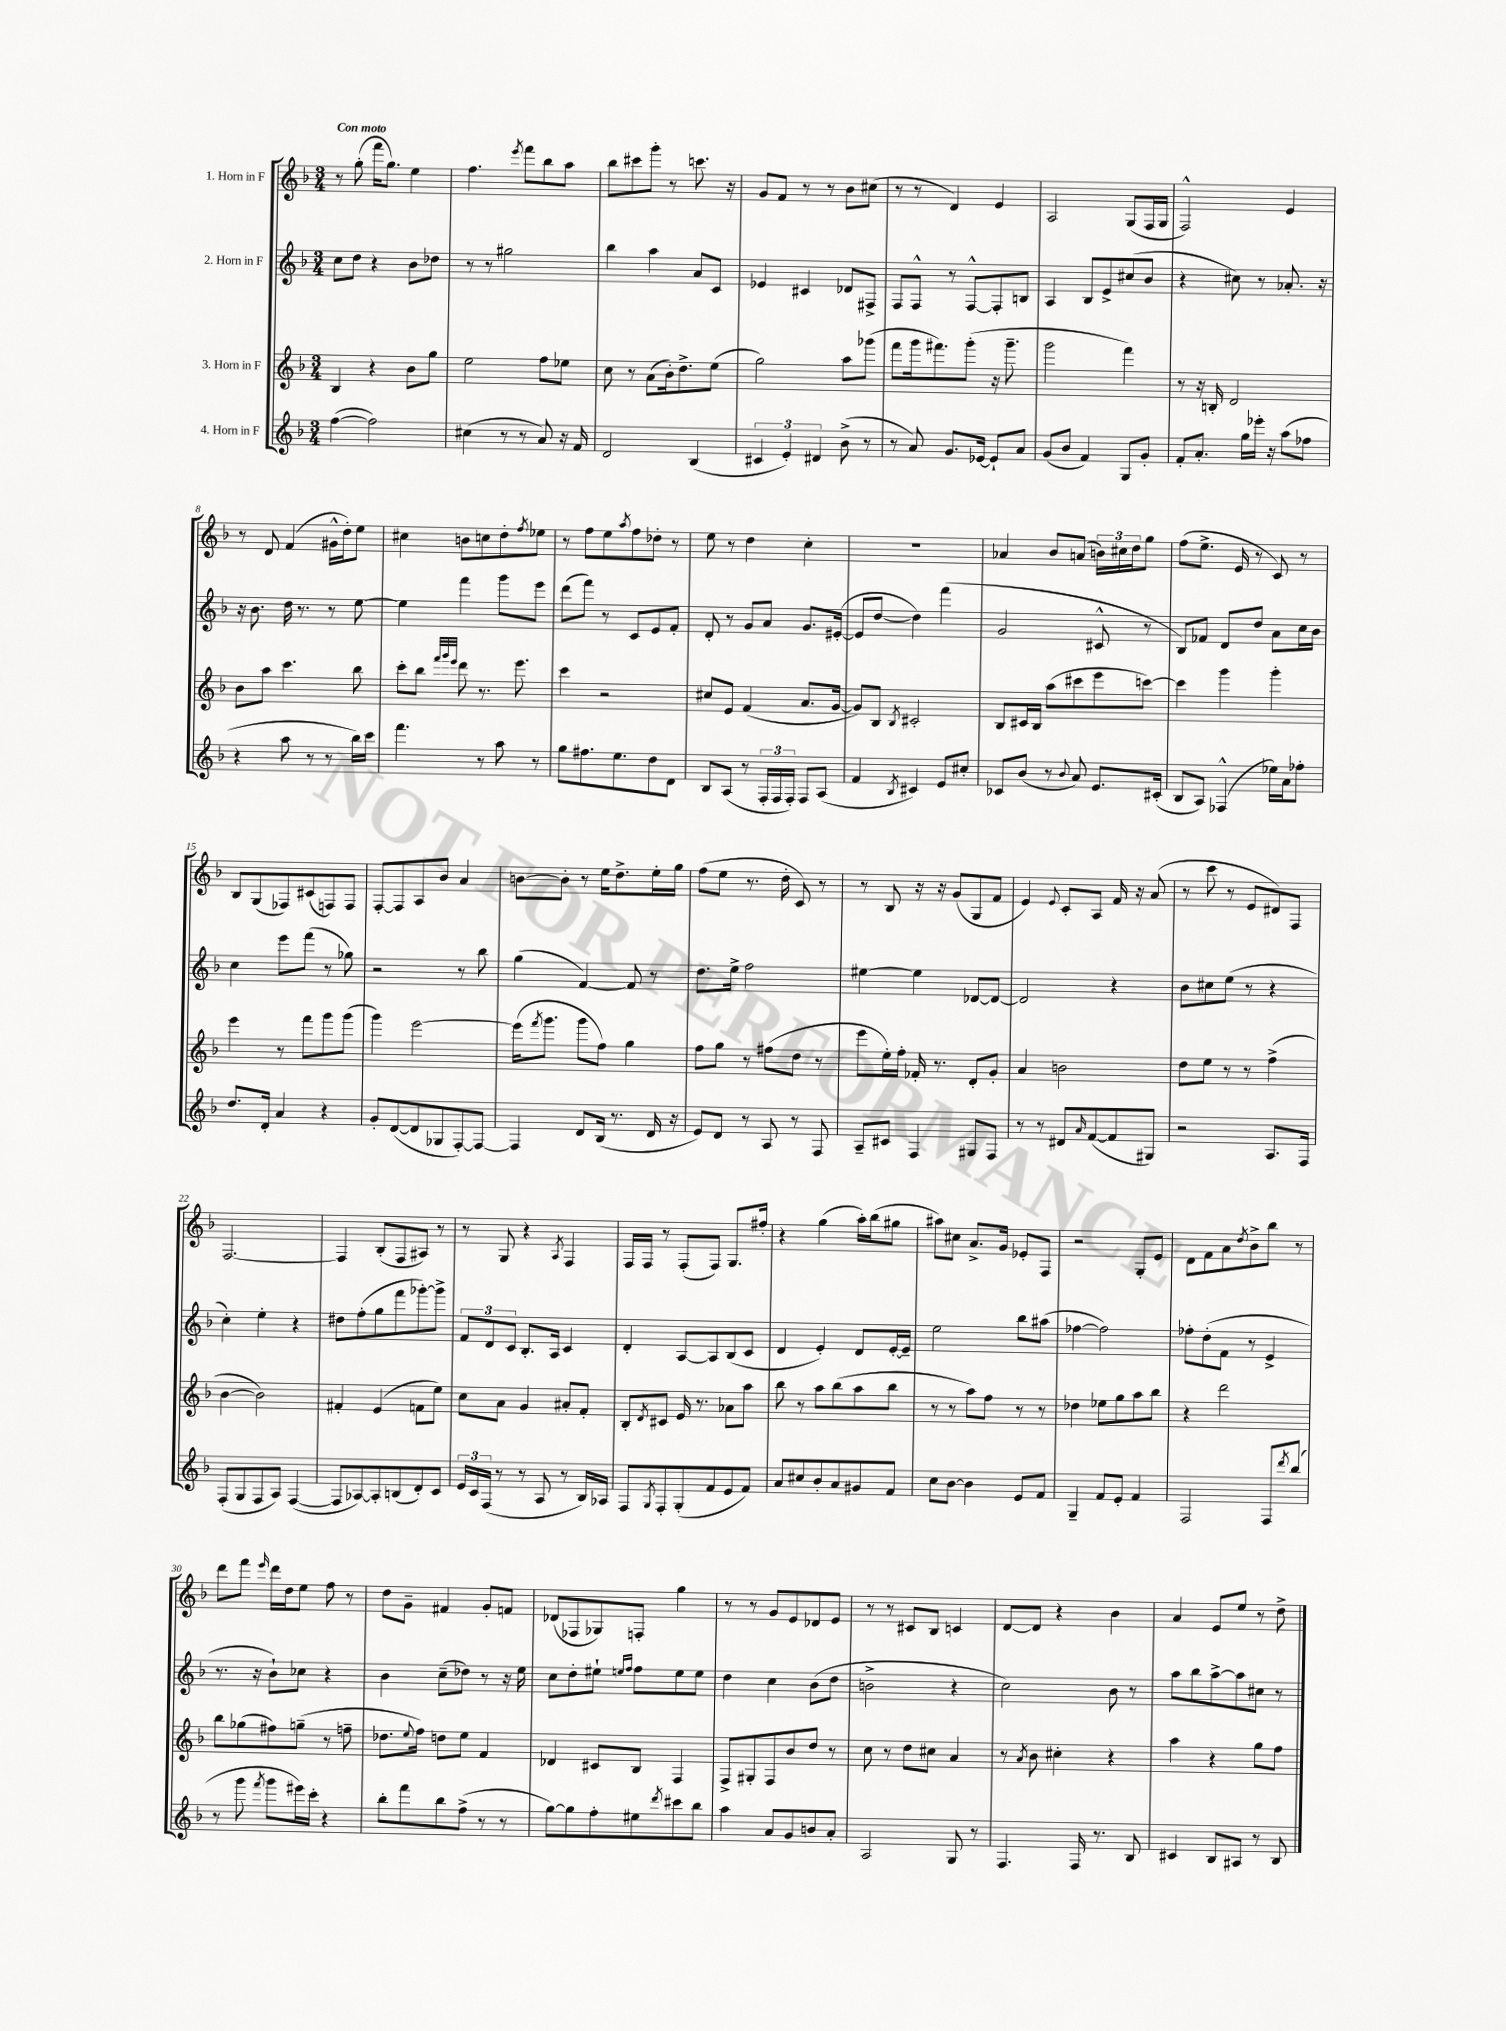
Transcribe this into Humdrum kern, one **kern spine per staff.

**kern	**kern	**kern	**kern
*staff4	*staff3	*staff2	*staff1
*clefG2	*clefG2	*clefG2	*clefG2
*k[b-]	*k[b-]	*k[b-]	*k[b-]
*M3/4	*M3/4	*M3/4	*M3/4
([4ff	4B-	8cc	8r
.	.	8dd	(8gg'
2ff])	4r	4r	16fff
.	.	.	8.gg)
.	8b-	8b-	4ee
.	8gg	8dd-	.
=	=	=	=
(4cc#	2ee	8r	4.ff
.	.	8r	.
8r	.	2gg#	.
.	.	.	8qeee
8r	.	.	8fff
8a)	8ff	.	8bb-
16r	8ee-	.	8aa
16f	.	.	.
=	=	=	=
2d	8cc	4bb-	8bb-
.	8r	.	8ccc#
.	(8a	4aa	8ggg'
.	16b-')	.	8r
.	8.dd^	.	.
(4B-	.	8a	8.ccc
.	(8ee	8c	.
.	.	.	16r
=	=	=	=
6c#	2gg)	4e-	8g
.	.	.	8f
6e')	.	.	.
.	.	4c#	8r
6d#	.	.	.
.	.	.	8r
(8b-^	8aa	8d-	8b-
8r	(8ggg-	8F#^	(8cc#
=	=	=	=
8r	8fff	8F	8r
8a)	16ggg	8F^^	8r
.	8.fff#)	.	.
8.g	.	8r	4d)
.	(8ggg'	[8F^^	.
[16e-	.	.	.
8e-`]	16r	8F']	4e
.	8.ggg~	.	.
8a	.	8B	.
=	=	=	=
(8g	2ggg	4A	2A
8b-	.	.	.
4f)	.	8B-	.
.	.	8e^	.
8G	4fff)	(8cc#	(8G
8g'	.	8b-	16F
.	.	.	16G
=	=	=	=
8f'	8r	4r	2F^^)
8.a'	16r	.	.
.	16B'	.	.
.	2d	8cc#)	.
16gg	.	.	.
16eee-'	.	8r	.
16r	.	.	.
(8aa	.	8.a-'	4e
8ff-	.	.	.
.	.	16r	.
=	=	=	=
4r	8b-	16r	8r
.	.	8.b-	.
.	8aa	.	8d
8aa	4.ccc	16dd	(4f
.	.	8.r	.
8r	.	.	.
8r	.	8r	16g#^^
.	.	.	16dd')
16bb-)	8bb-	[8ee	8ee
16ccc	.	.	.
=	=	=	=
4.fff	8ccc'	4ee]	4cc#
.	8bb-	.	.
.	32qqfff	.	.
.	32qqggg	.	.
.	32qqeee	.	.
.	8ddd	4fff	8b
8r	8.r	.	8cc
8aa	.	8ggg	8dd'
.	8.eee	.	.
.	.	.	8qff
8r	.	8eee	8ee-
=	=	=	=
8gg	4ccc	(8ddd	8r
8.ff#	.	8fff)	8ff
.	2r	8r	8ee
8.ee	.	.	.
.	.	.	8qaa
.	.	8c	8ff
8dd	.	8e	8dd-'
8d	.	8f'	8r
=	=	=	=
8B-	8cc#	8d'	8ee
(8A	8e	8r	8r
8r	(4f	8g	4dd
24F'	.	8a	.
24F	.	.	.
24F')	.	.	.
8F	8.a	8.g	4cc'
(8A	.	.	.
.	[16g	([16e#'	.
=	=	=	=
4f	8g])	8e#]	2.r
.	8B-	[8dd	.
8qB-	8qB-	.	.
4c#)	2c#'	4dd])	.
8e	.	(4fff	.
8cc#'	.	.	.
=	=	=	=
8c-	8B-	2g	4a-
(8b-	16c#	.	.
.	16B-	.	.
8r	(8aa	.	8b-
8qqb-	.	.	.
8a)	8ccc#	.	(8a
8.e	8eee	8c#^^	24b)
.	.	.	24cc#
.	.	.	24dd
.	[8ccc)	8r	8gg
(16c#'	.	.	.
=	=	=	=
8B-	4ccc]	8B-)	(8ff
8A)	.	8f-	8.ee^
(4F-^^	4ggg	8d	.
.	.	.	16e
.	.	8dd	8r
16ee-)	4ggg'	8a	8c)
16a	.	.	.
8ff-'	.	16cc	8r
.	.	16b-	.
=	=	=	=
8.dd	4eee	4cc	8B-
.	.	.	(8G
16d'	.	.	.
4a	8r	8eee	8F-)
.	8fff	(8fff	(8c#
4r	8ggg	8r	8F)
.	(8ggg	8gg-)	8F
=	=	=	=
8g'	4ggg)	2r	[8F'
([8d	.	.	8F]
8d]	[2eee	.	8A
8G-	.	.	8b-
[8F')	.	8r	4a
8F_	.	8bb-	.
=	=	=	=
4F]	(16eee]	(4gg	[8b
.	8qfff	.	.
.	8.ggg	.	.
.	.	.	8b']
8d	8ggg	[4f)	8r
(16B-	8ff)	.	16ee
8.r	.	.	8.dd^
.	4gg	8f]	.
16d	.	8r	16ee'
16r	.	.	16gg
=	=	=	=
8e)	8ff	8.dd	(8ff
8d	8gg	.	8ee
.	.	16ee^	.
8r	8r	2ff	8.r
8A	(8ff#	.	.
.	.	.	16dd'
8r	8dd	.	8c)
8F	8r	.	8r
=	=	=	=
8A~	8eee	[4ee#	8r
8c#	16ee')	.	8B-
.	16ff'	.	.
4F	16f-'	4ee#]	16r
.	8.r	.	16r
.	.	.	(8g
8G#	8d'	[8d-	8G
8F	8g'	8d-_	8f
=	=	=	=
8r	4a	2d-]	4e)
8r	.	.	.
.	.	.	8qqe
8d#	2b	.	8c'
16qqa	.	.	.
([8f	.	.	8A
8f]	.	4r	16f
.	.	.	16r
8G#)	.	.	(8a
=	=	=	=
2r	8dd	8b-	8r
.	8ee	8cc#	8ccc
.	8r	(8ee	8r
.	8r	8r	8e
8.A	(4ff^	4r	8d#)
.	.	.	8F
16F	.	.	.
=	=	=	=
(8F'	[4b-	4cc')	[2.F
8G	.	.	.
8F	2b-])	4ee'	.
8A)	.	.	.
([4F	.	4r	.
=	=	=	=
8F]	4f#'	8dd#	4F]
[8A-)	.	(8ff'	.
8A-']	(4e	8gg	(8B-'
(8B	.	8fff	8F
8d')	8f	[8ggg-')	8A#)
8c	8ee)	8ggg-^]	8r
=	=	=	=
24e	8cc	12f	8r
24c	.	.	.
(24F	.	12d	.
8r	8a	.	8G
.	.	12c	.
8r	4g	8.B-'	4r
8A	.	.	.
.	.	16A	.
.	.	.	8qA
8r	8a#'	4c	4F
16B-)	8f'	.	.
16A-	.	.	.
=	=	=	=
8F	8B-'	4d'	16F
.	.	.	16F
8qG	8qd	.	.
8F'	8c#	.	8r
(8G'	16e	[8A	(8F'
.	8.r	.	.
8f	.	8A]	8F)
8e	8a-	(8B-	8.G
8f)	8aa	8c	.
.	.	.	16ff#'
=	=	=	=
8a	8bb-	4d	4r
8cc#	8r	.	.
8b-'	8aa	4e')	(4gg
8a	(8bb-	.	.
8g#	8aa	8d	16aa')
.	.	.	(16bb-
8f	8bb-	[16e'	8gg#
.	.	16e~]	.
=	=	=	=
8cc	8r	2ee	8aa#)
[8b-	8r	.	8cc#
4b-]	8aa)	.	8.a^
.	8ff	.	.
.	.	.	16g
8e	8r	8bb-	8e-'
8f	8r	(8aa#	8F
=	=	=	=
4G~	4dd-	[4ff-	2r
8f	8ee-	2ff-])	.
8e'	8gg	.	.
4f	8aa	.	8G'
.	8bb-	.	8e
=	=	=	=
2F	4r	8ff-'	8d
.	.	(8dd'	8f
.	2ddd	8f	8a
.	.	.	8qdd
.	.	8r	8b-^
8F	.	4e^	8bb-
8qddd	.	.	.
(8bb-	.	.	8r
=	=	=	=
8r	8bb-	8.r	8ddd
8ggg	(8gg-	.	8fff
.	.	16r	.
8qfff	.	.	16qqeee
8ggg	8ff#)	8b-`)	16ddd
.	.	.	16dd
16eee#)	(8gg~	8cc-	8ee
16ccc'	.	.	.
4r	8r	4r	8ff
.	8ff~	.	8r
=	=	=	=
8bb-'	8.dd-	4b-	8dd
8fff	.	.	8g~
.	8qqee	.	.
.	16ff)	.	.
8bb-	8dd	(8cc~	4f#
(8ff^	8ee	8dd-)	.
8r	4f	8r	8g'
8r	.	16r	8f
.	.	16ee	.
=	=	=	=
[8gg)	4d-	8cc	(8d-
8gg]	.	8dd'	8F-
8ff'	8c#	8ee#`	8G-)
.	.	16qqee	.
.	.	16qqff	.
8ee#	8B-	8ff	8F'
8qddd	.	.	.
8ccc#	4F	8ee	4gg
8bb-	.	8ee	.
=	=	=	=
4aa	8F^	4dd	8r
.	8G#'	.	8r
8a	8F	4cc	8g
8g	8b-	.	8e
8b	8dd	(8b-	8d-
8a'	8r	8dd	8e
=	=	=	=
2A	8cc	2b^	8r
.	8r	.	8r
.	8dd	.	8c#
.	8cc#	.	8B-
8G	4a	4r	4c
8r	.	.	.
=	=	=	=
4.F	8r	2cc)	[8d
.	8qa	.	.
.	8b-	.	8d]
.	4cc#'	.	4r
16F	.	.	.
8.r	.	.	.
.	4r	8b-	4b-
8B-	.	8r	.
=	=	=	=
4c#	4aa	8aa	4a
.	.	8bb-	.
8B-	4r	[8aa^	8e
8A#	.	8aa]	8ee
8r	8gg	8cc#	8r
8B-	8ff	8r	8dd^
==	==	==	==
*-	*-	*-	*-
